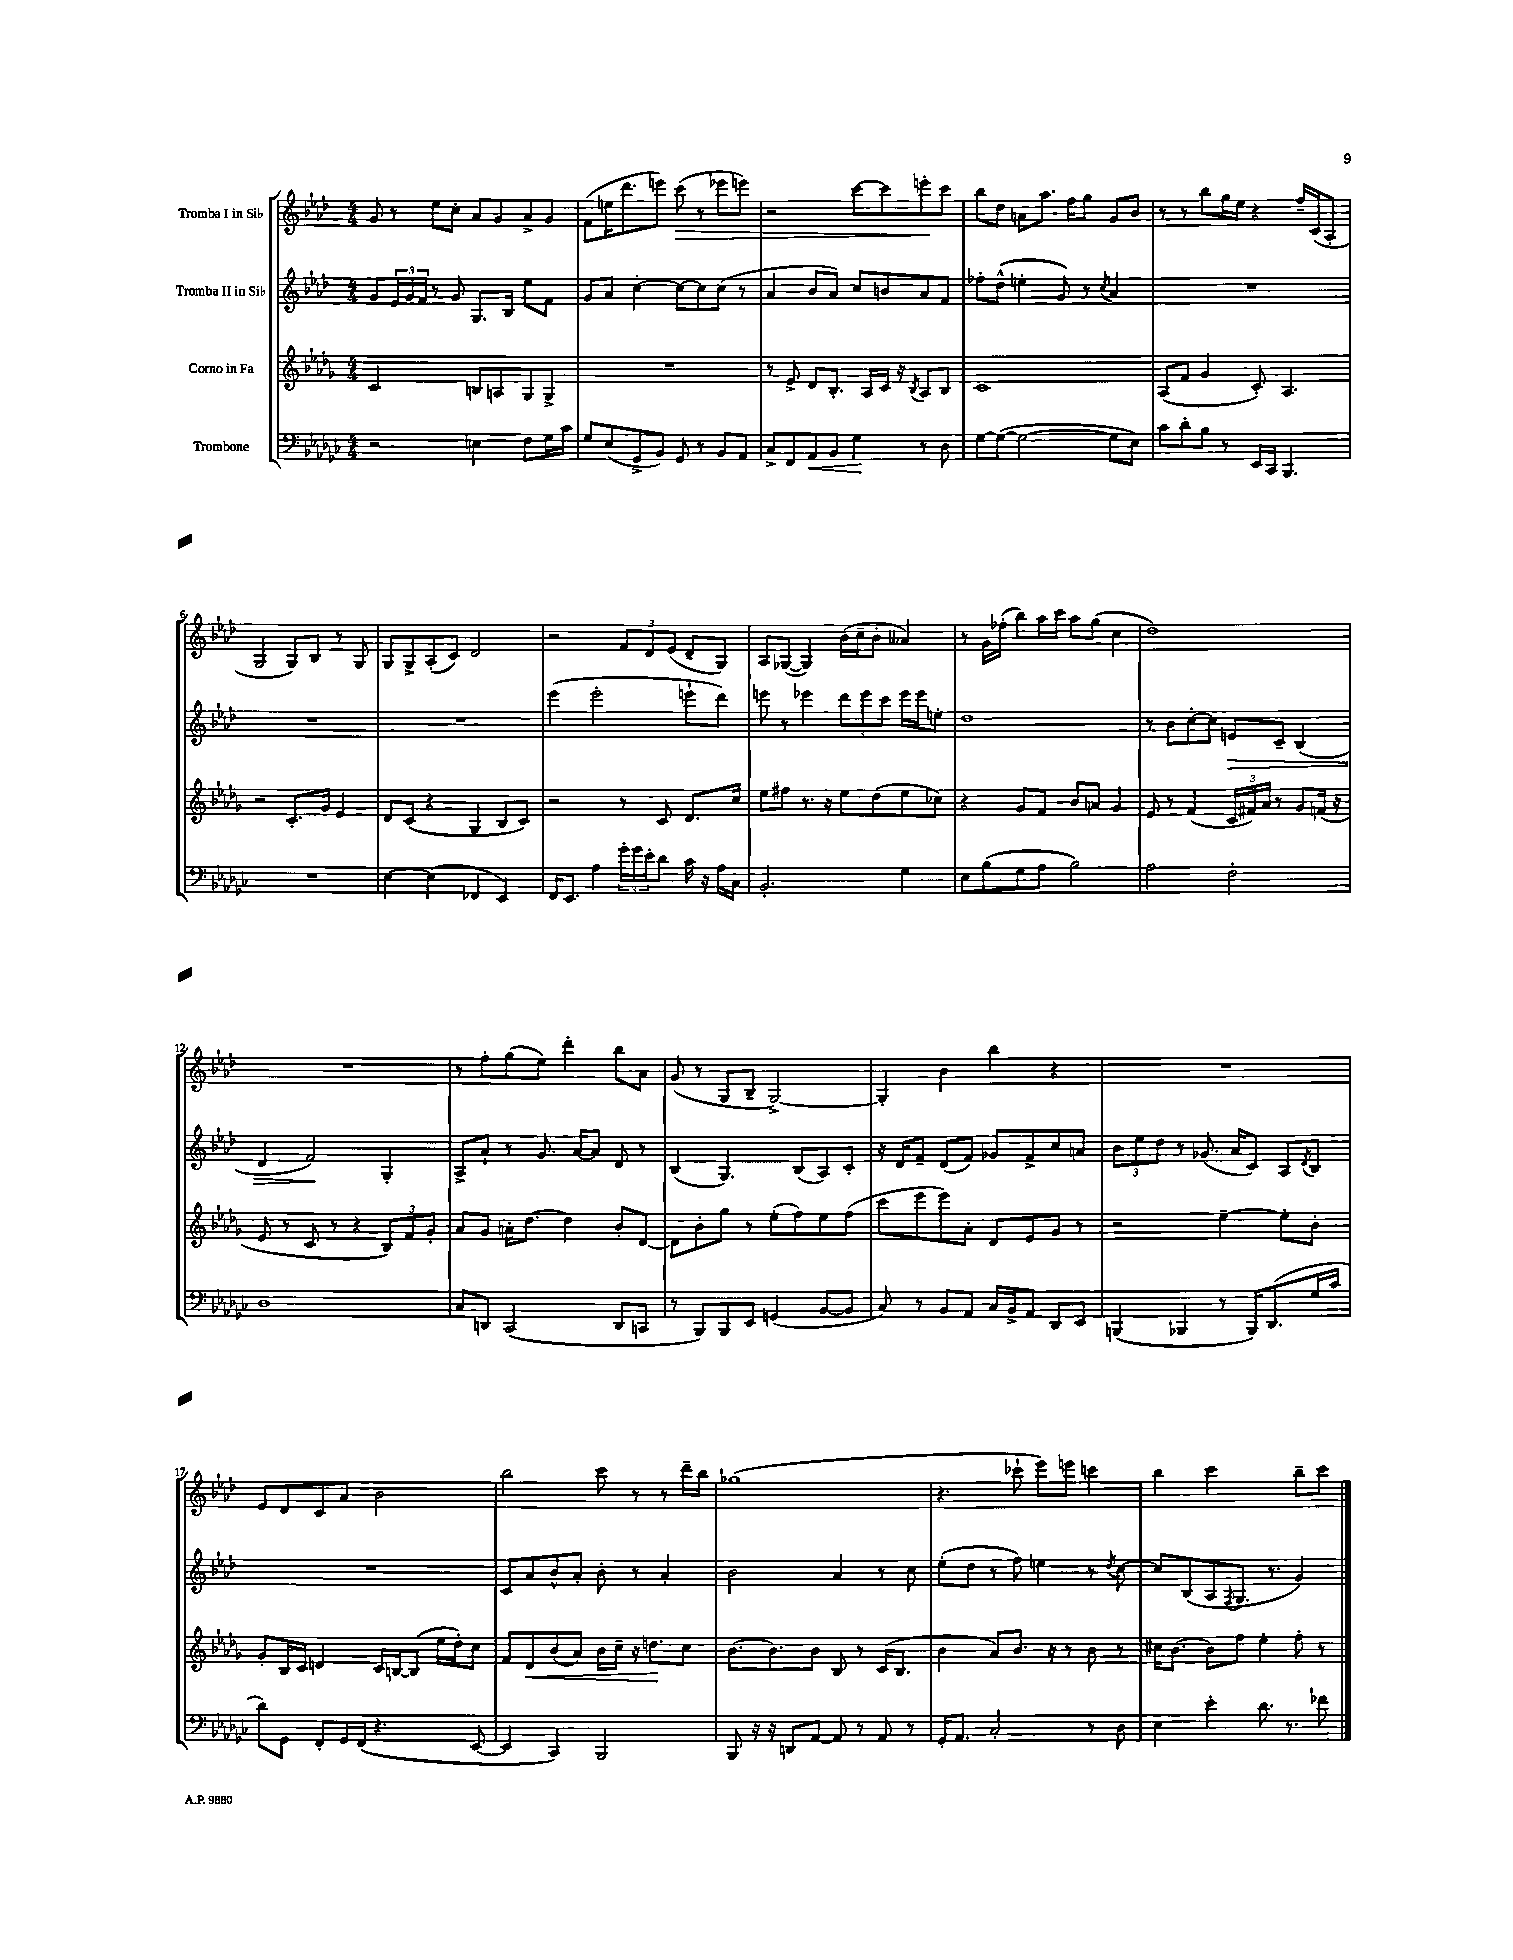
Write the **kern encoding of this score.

**kern	**kern	**kern	**kern
*staff4	*staff3	*staff2	*staff1
*clefF4	*clefG2	*clefG2	*clefG2
*k[b-e-a-d-g-c-]	*k[b-e-a-d-g-]	*k[b-e-a-d-]	*k[b-e-a-d-]
*M4/4	*M4/4	*M4/4	*M4/4
2r	2c/	8g/L	8g/
.	.	24e-/L	8r
.	.	24g/	.
.	.	24f/JJ	.
.	.	8r	8ee-\L
.	.	8g/	8cc'\J
4E\	8B/L	8.G/L	8a-/L
.	8A/	.	8g/
.	.	16B-/Jk	.
8F\L	8G-/	8ee-\L	8a-^/
16G-\L	8G-^/J	8f\J	8g/J
16c-\JJ	.	.	.
=	=	=	=
8G-/L	1r	8g/L	(8f\L
(8E-/	.	8a-/J	16ee\K
.	.	.	8.ddd-\
8GG-^/	.	[4cc'\	.
8BB-/J)	.	.	8eee\J)
8GG-/	.	8cc\_L	(8ccc\
8r	.	8cc\]	8r
8BB-/L	.	(8cc\J	8eee-\L
8AA-/J	.	8r	8eee\J)
=	=	=	=
8C-^/L	8r	4a-/	2r
8FF/	8e-^/	.	.
8AA-/	8d-/L	8b-/L	.
8BB-/J	8.B-'/J	8a-/J)	.
4G-\	.	8cc/L	[8ccc\L
.	16A-/LL	.	.
.	16c/JJ	8b/	8ccc\]
.	16r	.	.
.	8qB-/	.	.
8r	8A-/L	8a-/	8eee'\
8D-\	8B-/J	8f/J	8ccc\J
=	=	=	=
[8G-\L	1c	8ff-'\L	8bb-\L
(8G-\_J	.	(8dd-^^\J	8dd-\J
2G-\_	.	4ee'\	8a\L
.	.	.	8.aa-\J
.	.	8g/)	.
.	.	.	16ff\LK
.	.	8r	8gg\J
.	.	8qcc/	.
8G-\]L	.	4a-/	8g/L
8E-\J)	.	.	8b-/J
=	=	=	=
8c-\L	(8A-/L	1r	8r
8d-'\	8f/J	.	8r
8B-\J	4g-/	.	8bb-\L
8r	.	.	16gg\L
.	.	.	16ee-\JJ
16EE-/LL	8c'/)	.	4r
16CC-/JJ	.	.	.
4.BBB-/	4.A-/	.	.
.	.	.	16ff~/LL
.	.	.	(16c/J
.	.	.	8A-'/J
=	=	=	=
1r	2r	1r	2G/
.	8.c'/L	.	8G/L)
.	.	.	8B-/J
.	16g-/Jk	.	.
.	4e-/	.	8r
.	.	.	8G/
=	=	=	=
[4E-\	8d-/L	1r	8G/L
.	(8c/J	.	8G^/
(4E-\]	4r	.	(8A-'/
.	.	.	8c/J)
4FF-/	4G-/	.	2d-/
4EE-/)	8B-/L	.	.
.	8c/J)	.	.
=	=	=	=
16FF/LK	2r	(4eee-\	2r
8.EE-/J	.	.	.
4A-\	.	2eee-'\	.
24g-'\LL	8r	.	12f/L
24g-\	.	.	.
24e-'\J	.	.	12d-/
8d-\J	8c/	.	.
.	.	.	(12e-/J
16c-\	8.d-/L	8eee`\L	8d-~/L
16r	.	.	.
16A-\LL	.	8ddd-\J)	8G/J)
16C-\JJ	16cc/Jk	.	.
=	=	=	=
2.BB-'/	8ee-\L	8eee\	8A-/L
.	8ff#\J	8r	([8G-/J
.	8.r	4eee-\	4G-/])
.	16r	.	.
.	8ee-\L	12ddd-\L	(16b-\LL
.	.	.	16cc~\J
.	.	12eee-\	.
.	(8dd-\	.	8b-'\J
.	.	12ccc\J	.
4G-\	8ee-\	16eee-\LL	4a--/)
.	.	16eee-\J	.
.	8cc-\J)	8ee'\J	.
=	=	=	=
8E-\L	4r	1dd-	8r
(8B-\	.	.	16g\LL
.	.	.	(16ff-'\JJ
8G-\	8g-/L	.	8bb-\L)
8A-\J	8f/J	.	16aa-\L
.	.	.	16ccc\JJ
2B-\)	8b-/L	.	8aa-\L
.	8a/J	.	(8gg\J
.	4g-/	.	4cc\
=	=	=	=
2A-\	8e-/	8r	1dd-)
.	8r	8b-\L	.
.	(4f/	[8cc'\	.
.	.	8cc\]J	.
2F'\	24c/LL	8e/L	.
.	24f#/)	.	.
.	24a-/JJ	.	.
.	8r	8c~/J	.
.	8g-/L	(4B-/	.
.	(16f/Jk	.	.
.	16r	.	.
=	=	=	=
1D-	8e-/	4d-/	1r
.	8r	.	.
.	8c/	2f/)	.
.	8r	.	.
.	4r	.	.
.	12B-/L)	4G'/	.
.	12f/	.	.
.	12g-'/J	.	.
=	=	=	=
8C-/L	8a-/L	8A-^/L	8r
8DD/J	8g-/J	8a-`/J	8ff'\L
(2CC-/	16a'\LK	8r	(8gg\
.	[8.dd-\J	.	.
.	.	8.g/	8ee-\J)
.	4dd-\]	.	4ddd-'\
.	.	[16a-/LK	.
.	.	8a-/]J	.
8DD/L	8b-'/L	8d-/	8bb-\L
8CC/J	[8d-/J	8r	8a-\J
=	=	=	=
8r	8d-\]L	(4B-/	(8g/
8BBB-/L)	8b-'\	.	8r
8BBB-/	8gg-\J	4.G/)	8G/L
8EE-/J	8r	.	8B-~/J
(4GG/	(8ee-'\L	.	[2G^/)
.	8ff\)	(8B-/L	.
[8BB-/L	8ee-\	8A-/)	.
8BB-/]J	(8ff\J	8c'/J	.
=	=	=	=
8C-/)	8ccc\L	16r	4G'/]
.	.	16d-/LK	.
8r	8eee-\	8f~/J	.
8BB-/L	8eee-\)	(8d-/L	4b-\
8AA-/J	8a-'\J	8f/J)	.
16C-/LL	8d-/L	8g-/L	4bb-\
16BB-^/J	.	.	.
8AA-/J	8e-/	8f^/	.
8DD-/L	8g-/J	8cc/	4r
8EE-/J	8r	8a/J	.
=	=	=	=
(4BBB/	2r	12b-\L	1r
.	.	12ee-\	.
.	.	12dd-\J	.
4BBB-/	.	8r	.
.	.	(8.g-/	.
8r	[4ee-~\	.	.
.	.	16a-/LK	.
16BBB-/LK)	.	8c/J)	.
(8.DD-/	.	.	.
.	8ee-'\]L	8A-/L	.
.	.	8qd-/	.
16G-/L	8b-'\J	8B-/J	.
16c-/JJ	.	.	.
=	=	=	=
8d-\L)	8g-'/L	1r	8e-/L
8GG-\J	16B-/L	.	8d-/
.	16c/JJ	.	.
8FF'/L	4d/	.	8c/
16GG-/L	.	.	8a-/J
(16FF/JJ	.	.	.
4.r	16c/LL	.	2b-\
.	[16B/J	.	.
.	(8B/]J	.	.
.	16ee-\LL	.	.
.	16dd-'\J)	.	.
[8EE-/	8cc\J	.	.
=	=	=	=
4EE-/]	8f/L	8c/L	2bb-\
.	8d-/	8a-/	.
4CC-/)	(8b-/	8b-^^/	.
.	8a-/J)	8a-'/J	.
2BBB-/	16b-\LL	8b-'\	8ccc\
.	16cc~\JJ	.	.
.	16r	8r	8r
.	8.dd\L	.	.
.	.	4a-'/	8r
.	8cc\J	.	16ddd-~\LL
.	.	.	16bb-\JJ
=	=	=	=
8BBB-/	[8.b-\L	2b-\	(1gg-
16r	.	.	.
16r	8.b-\]	.	.
8DD/L	.	.	.
[8AA-/J	8b-\J	.	.
8AA-/]	8B-/	4a-/	.
8r	8r	.	.
8AA-/	(16c/LK	8r	.
.	8.B-/J	.	.
8r	.	8cc\	.
=	=	=	=
16GG-'/LK	4b-\	(8ee-'\L	4.r
8.AA-/J	.	.	.
.	.	8dd-\J	.
2C-'/	8a-/L)	8r	.
.	8.b-/J	8ff\)	8ccc-`\
.	.	4ee\	8eee-\L)
.	16r	.	.
.	8r	.	8eee\J
8r	8b-\	8r	4ccc\
.	.	8qdd-/	.
8D-\	8r	[8cc\	.
=	=	=	=
4E-\	16cc#\LK	8cc/]L	4bb-\
.	[8.b-\J	.	.
.	.	(8B-/	.
4e-'\	8b-\]L	8A-/	2ccc\
.	.	8qF/	.
.	8ff\J	8.G/J	.
8.d-\	4ee-'\	.	.
.	.	8.r	.
8.r	.	.	.
.	8ff'\	4g/)	8bb-~\L
8f-\	8r	.	8ccc\J
==	==	==	==
*-	*-	*-	*-
